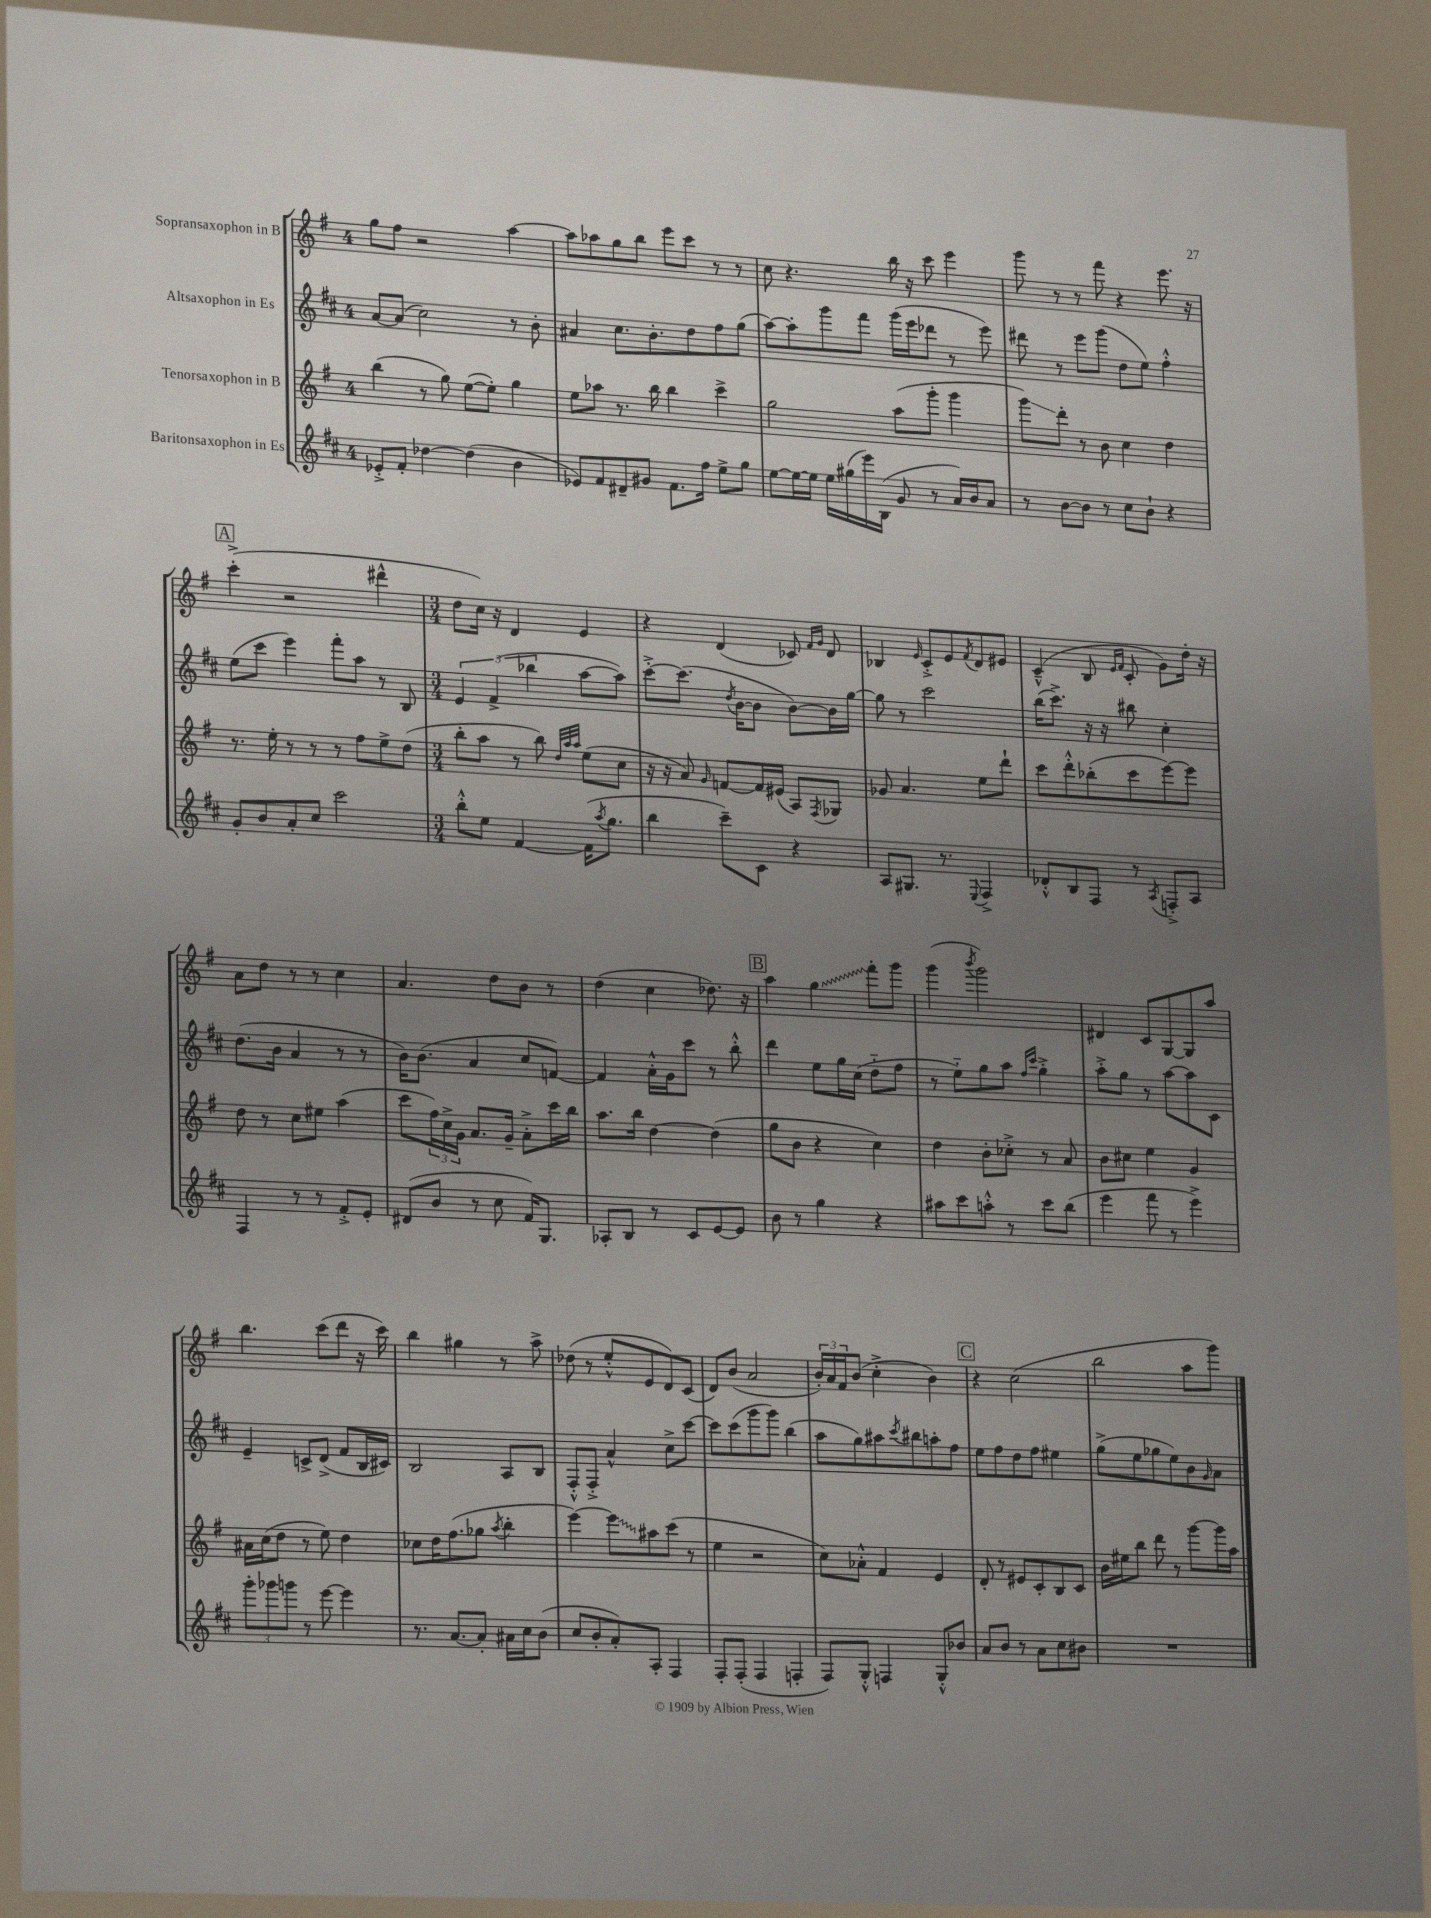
<<
\new StaffGroup <<
\new Staff = "s0" \with { instrumentName = "Sopransaxophon in B" } {
    \clef treble \key g \major \once \override Staff.TimeSignature.style = #'single-digit \time 4/4
    g''8 fis''8 r2 a''4~ |
    a''8 aes''8 g''8 b''8 e'''8 c'''8 r8 r8 |
    c''8 r4. b''16 r16 c'''8 e'''4 |
    g'''8 r8 r8 fis'''8 r4 e'''8. r16 |
    \mark \markup { \box "A" } c'''4-.->( r2 dis'''4-^ |
    \numericTimeSignature \time 3/4 d''8 c''16) r16 d'4 e'4 |
    r4 d'4( ces'8) \grace { fis'16 g'16 } d'8 |
    bes4 \grace { e'16 } c'8-.-> e'8 \acciaccatura { fis'8 } d'8 eis'8 |
    c'4---^( b8 \grace { e'16 fis'16 } c'8-. g'8) d''16-. r16 |
    a'8 d''8 r8 r8 c''4 |
    a'4. d''8 b'8 r8 |
    d''4( c''4 des''8.) r16 |
    \mark \markup { \box "B" } a''4 \once \override Glissando.style = #'zigzag g''4\glissando fis'''8-. g'''8 |
    g'''4( \acciaccatura { b'''8 } g'''2) |
    dis'4 c'8 g8~ g8 a''8 |
    b''4. c'''8( d'''8 r16 c'''16) |
    b''4 gis''4 r8 a''8-> |
    des''8( r8 e''8-.-^ e'8 d'8) c'8( |
    d'8) b'8( a'2 |
    \tuplet 3/2 { b'16-.) a'16 fis'16 } b'8( c''4-.-> b'4) |
    \mark \markup { \box "C" } r4 c''2( |
    b''2 a''8 g'''8) \bar "|." |
}
\new Staff = "s1" \with { instrumentName = "Altsaxophon in Es" } {
    \clef treble \key d \major \once \override Staff.TimeSignature.style = #'single-digit \time 4/4
    a'8~ a'8( cis''2) r8 b'8-. |
    ais'4 cis''8. b'8.-. d''8 fis''8 g''8( |
    a''8~) a''8-. g'''8 fis'''8 g'''16( e'''16 des'''8 r8 e'''8) |
    dis'''8 r8 e'''8 g'''8( d''8 e''8) fis''4-.-^ |
    \mark \markup { \box "A" } e''8( cis'''8 e'''4) fis'''8-. a''8 r8 b8 |
    \numericTimeSignature \time 3/4 \tuplet 3/2 { e'4 fis'4->( bes''4 } a''8~ a''8) |
    cis'''8~-.-> cis'''8.( \acciaccatura { d''8 } b'16~ b'8 b'8~) b'16 g''16~ |
    g''8 r8 cis'''2 |
    b''16( cis'''8.->) r16 r16 bis''8 cis''4-. |
    d''8.( b'16 a'4 r8 r8 |
    b'16) b'8.( a'4 cis''8 f'8~) |
    f'4 a'16-.-^ g'16 cis'''8 r8 b''8-.-^ |
    \mark \markup { \box "B" } d'''4 e''8 g''16 cis''16( d''8-_ fis''8 |
    r8 e''8-_) g''8 a''8 \grace { fis''16 cis'''16 } g''4-.-> |
    a''8-.-> g''8 r8 a''8~ a''8 cis'8 |
    e'4-- c'8-> d'8->( fis'8 b16 cis'16) |
    b2 a8 b8 |
    fis8-.-^ fis8-.-> a'4-^ cis''8-> cis'''8~ |
    cis'''8 cis'''8( g'''8 g'''8) b''4( |
    a''8 g''8) ais''8 \acciaccatura { cis'''8 } bis''8 a''8-. fis''8 |
    \mark \markup { \box "C" } e''8 fis''8 d''8 fis''8 eis''4 |
    g''8->( e''8 ges''8 e''8) b'8 \grace { g'16 } a'8 \bar "|." |
}
\new Staff = "s2" \with { instrumentName = "Tenorsaxophon in B" } {
    \clef treble \key g \major \once \override Staff.TimeSignature.style = #'single-digit \time 4/4
    b''4( r8 g''8) e''8~( e''8-.) g''4 |
    e''8 aes''8 r8. b''16 b''4 c'''4-> |
    g''2 a''8( g'''8-. g'''4 |
    g'''8\glissando) d'''8-. r8 b'8 c''4 d''4 |
    \mark \markup { \box "A" } r8. e''16-. r8 r8 r8 fis''8 e''8-> d''8( |
    \numericTimeSignature \time 3/4 b''8-. a''8 r8 b''8) \grace { d''32 a''32 a''32 } e''8( c''8 |
    r16 r16 a'8) \grace { g'16 } f'8~ f'16 eis'16( a8) \acciaccatura { fis8 } ges8 |
    ges'8 a'4. e''8 d'''8-! |
    c'''8 d'''8-.-^ bes''8-.( c'''8 e'''8~) e'''8 |
    d''8 r8 c''8 eis''8 a''4( |
    c'''8 \tuplet 3/2 { fis''16) c''16-> g'16 } a'8. g'16-- a'8-.-> c'''16 b''16 |
    a''8. b''16 d''4~ d''4( |
    \mark \markup { \box "B" } g''8 b'8 r4 c''4) |
    d''4 b'8-. ces''8-.-> r8 a'8 |
    b'8 cis''8 e''4 g'4 |
    ais'16 c''16( d''8 r8 e''8) d''4 |
    ces''8 d''16 fis''8.( ges''8 \acciaccatura { a''8 } b''4-. |
    e'''4~) \once \override Glissando.style = #'zigzag e'''8\glissando ais''8 c'''8( r8 |
    e''4 r2 |
    c''8) aes'8-.-^ fis'4 e'4 |
    \mark \markup { \box "C" } d'8-. r8 eis'8 c'8-. b8 c'8 |
    b'16 eis''16 b''8 d'''8 r8 g'''8~ g'''16 a''16 \bar "|." |
}
\new Staff = "s3" \with { instrumentName = "Baritonsaxophon in Es" } {
    \clef treble \key d \major \once \override Staff.TimeSignature.style = #'single-digit \time 4/4
    ees'8-.-> fis'8-. des''4~ des''4( b'4 |
    ees'8) fis'8 dis'8-- gis'8 fis'8. fis''16 e''8-> g''8 |
    e''8~ e''16~ e''16 e''16 gis''16( e'''16) b16( g'8 r8 a'16) b'16 a'8 |
    r8 b'8~ b'8 r8 cis''8 b'8-! r4 |
    \mark \markup { \box "A" } g'8-. b'8 a'8-. cis''8 cis'''2 |
    \numericTimeSignature \time 3/4 b''8-.-^ e''8 fis'4~ fis'16( \acciaccatura { a''8 } g''8. |
    b''4 cis'''8--) cis'8 r4 |
    a8 gis8. r8. \appoggiatura { e8 } fis4-> |
    des'8-.-^ b8 fis8 r8 \acciaccatura { a8 } f8-.-> a8 |
    fis4 r8 r8 fis'8-.-> e'8-. |
    dis'8( b'8 r8 cis''8 fis'16) g8. |
    aes8-. b8 r8 cis'8 e'8~ e'8 |
    \mark \markup { \box "B" } b'8 r8 g''4 r4 |
    ais''8 cis'''8 a''8-.-^ r8 cis'''8 b''8( |
    e'''4 fis'''8 r8 e'''4->) |
    \tuplet 3/2 { g'''8-. ges'''8 g'''8 } r8 e'''8~ e'''4 |
    r8. a'8.~ a'8-. ais'16 cis''16 b'8( |
    cis''8 b'8-. a'8-.) a8-. fis4 |
    fis8-. fis8-.( fis4 f4-. |
    fis8) g8-.-^ f4 g8-.-^ bes'8 |
    \mark \markup { \box "C" } a'8 b'8 r8 a'8 cis''8 bis'8 |
    R2. \bar "|." |
}
>>
>>
\layout { \context { \Score \remove "Bar_number_engraver" } }
